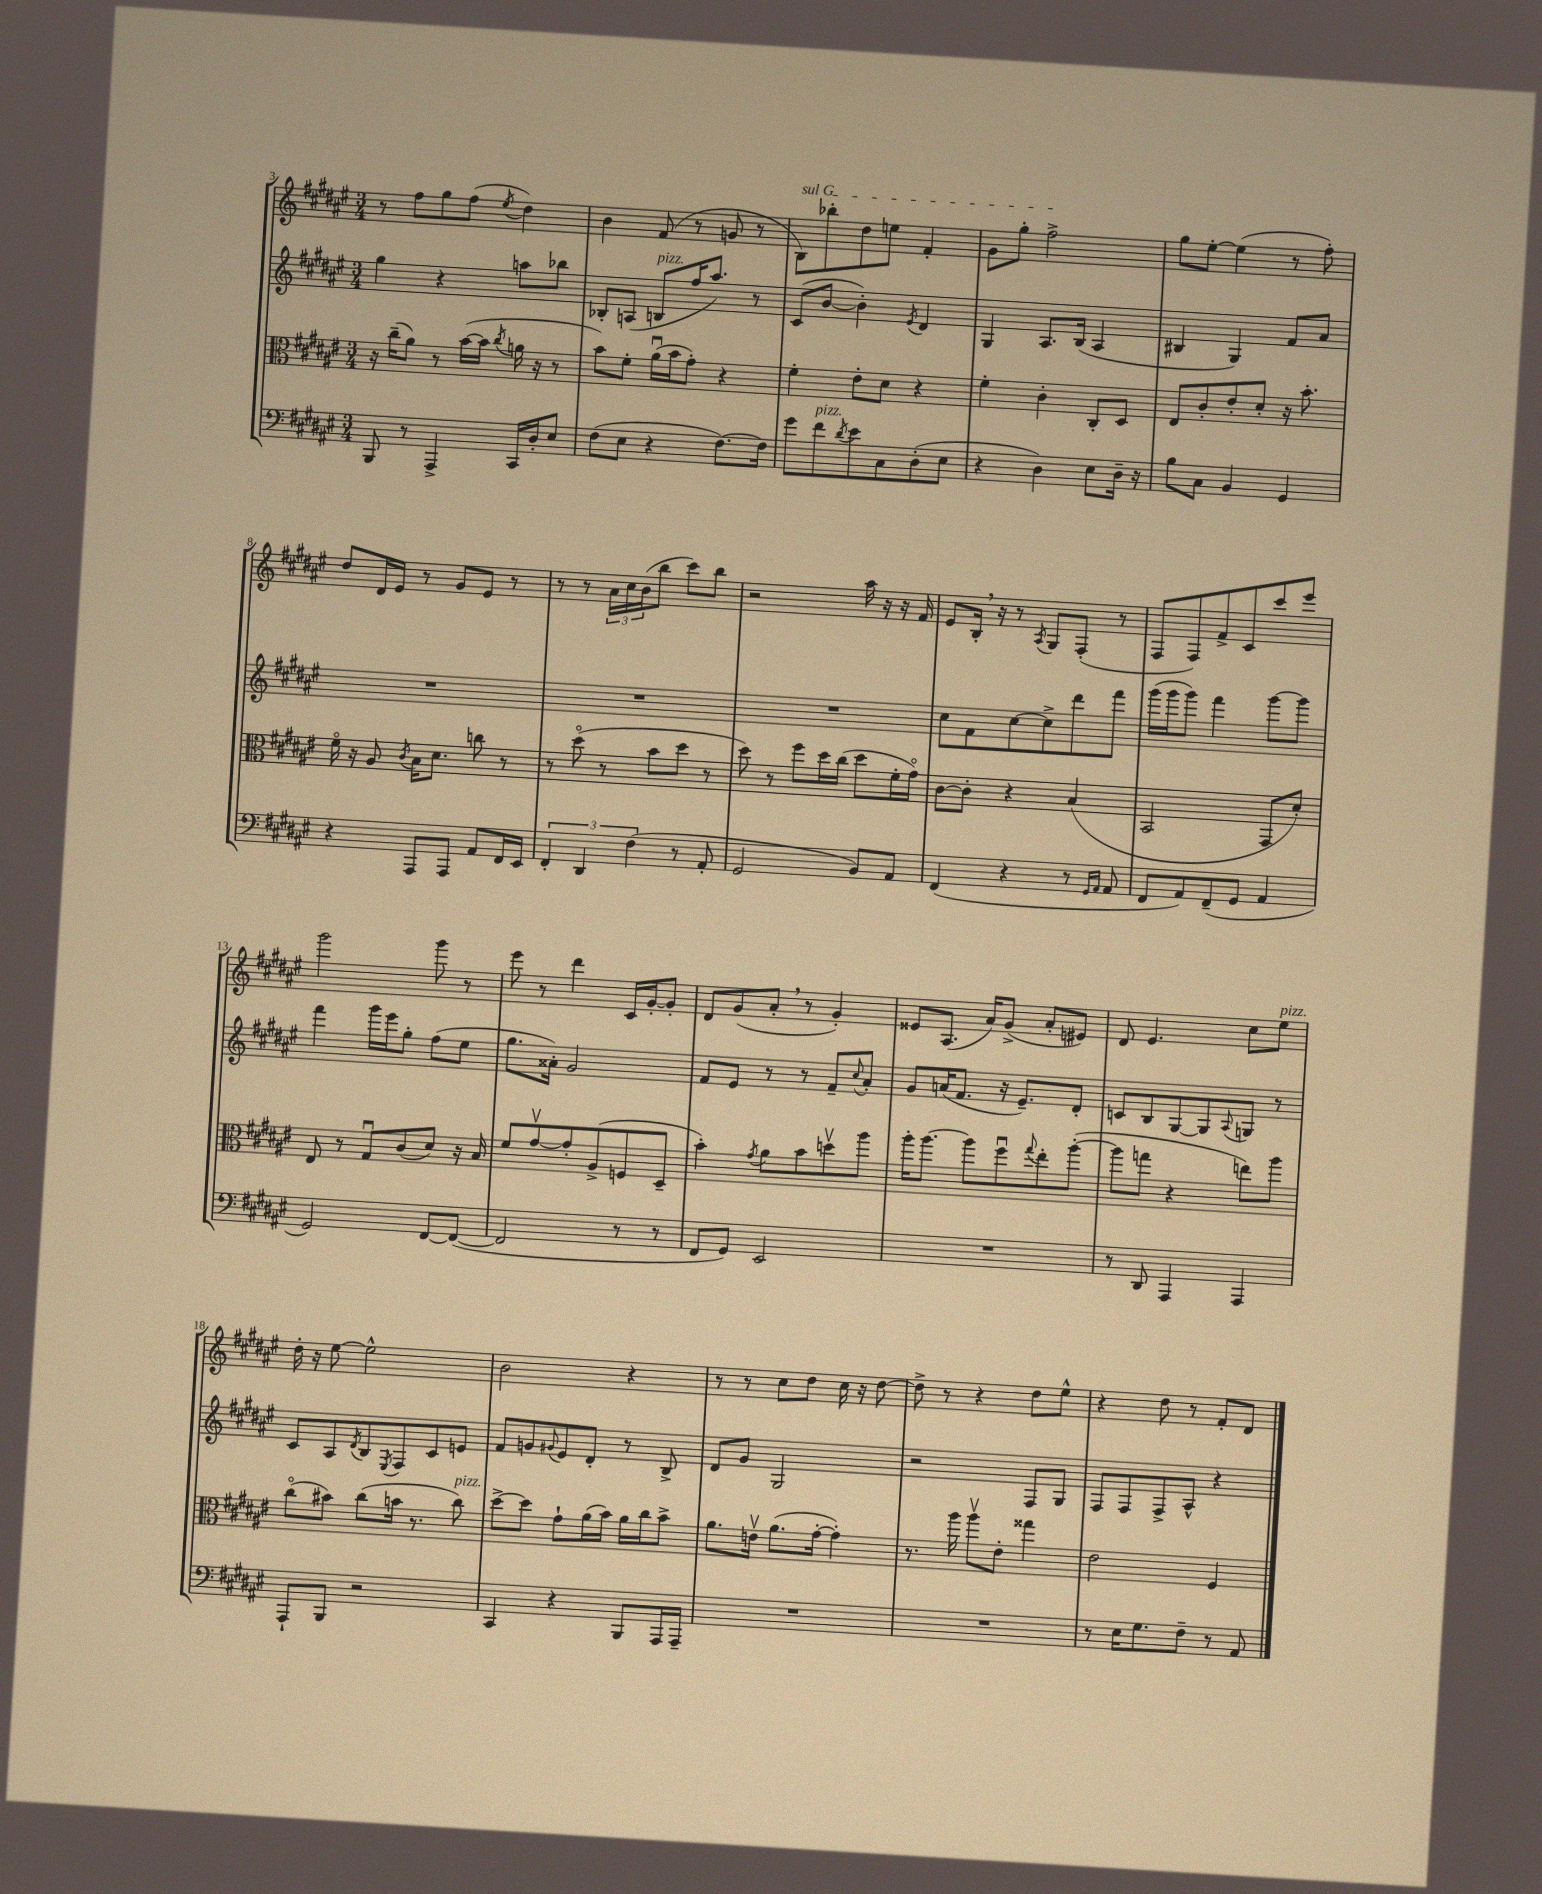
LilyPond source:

<<
\new StaffGroup <<
\new Staff = "s0" {
    \clef treble \key fis \major \numericTimeSignature \time 3/4
    r8 fis''8 gis''8 fis''8( \acciaccatura { eis''8 } dis''4) |
    b'4 fis'8( r8 g'8 r8 |
    \once \override TextSpanner.bound-details.left.text = \markup { \italic "sul G" } b8\startTextSpan) bes''8-. dis''8 e''8 fis'4-. |
    gis'8 gis''8-. fis''2->\stopTextSpan |
    gis''8 eis''8~-. eis''4( r8 fis''8-.) |
    dis''8 dis'16 eis'16 r8 gis'8 eis'8 r8 |
    r8 r8 \tuplet 3/2 { ais'16 cis''16 b'16( } b''8 cis'''8) b''8 |
    r2 ais''16 r16 r16 fis'16 |
    eis'8 b16-. \breathe r16 r8 \acciaccatura { ais8 } gis8 fis8-.( r8 |
    fis8 fis8) fis'8-> cis'8 cis'''8 eis'''8 |
    gis'''2 gis'''8 r8 |
    eis'''8 r8 dis'''4 cis'16 gis'16~-. gis'8-. |
    dis'8 gis'8( ais'8-. \breathe r8 gis'4-.) |
    eisis'8 ais8.( ais'16) gis'8->( ais'8-. eis'8) |
    dis'8 eis'4. cis''8 eis''8^\markup { \italic "pizz." } |
    dis''16-. r16 eis''8~ eis''2-^ |
    b'2 r4 |
    r8 r8 cis''8 dis''8 cis''16 r16 dis''8~ |
    dis''8-> r8 r4 dis''8 eis''8-^ |
    r4 dis''8 r8 fis'8-. dis'8 \bar "|." |
}
\new Staff = "s1" {
    \clef treble \key fis \major \numericTimeSignature \time 3/4
    gis''4 r4 a''8 bes''8 |
    bes8-. a8( b8^\markup { \italic "pizz." } fis''16 ais''8.) r8 |
    cis'8( b'8~ b'4-.) \acciaccatura { eis'8 } dis'4 |
    gis4 ais8. b16( ais4 |
    bis4 gis4) fis'8 ais'8 |
    R2. |
    R2. |
    R2. |
    cis''8 fis'8 cis''8~ cis''8-> dis'''8 fis'''8 |
    gis'''16( gis'''16 gis'''8) fis'''4 gis'''8~ gis'''8 |
    fis'''4 gis'''16 eis'''16 gis''8-. fis''8( eis''8 |
    gis''8. aisis'16-.) gis'2 |
    fis'8 eis'8 r8 r8 fis'8-- \appoggiatura { cis''8 } ais'8-. |
    gis'8 a'16( fis'8. r16 eis'8.--) dis'8-. |
    c'8 b8 gis8~ gis8 \appoggiatura { ais8 } g8 r8 |
    cis'8 ais8 \acciaccatura { dis'8 } b8 \acciaccatura { eis8 } fis8 cis'8 e'8 |
    fis'8 g'8 \appoggiatura { gis'8 } eis'8 dis'8-. r8 b8-> |
    dis'8 gis'8 gis2 |
    r2 fis8 gis8 |
    fis8 fis8 fis8-> ais8-^ r4 \bar "|." |
}
\new Staff = "s2" {
    \clef alto \key fis \major \numericTimeSignature \time 3/4
    r16 cis''16--( ais'8) r8 b'16~( b'16 \acciaccatura { cis''8 } a'16 r16 r8 |
    b'8) fis'8-. ais'16\downbow( b'16 gis'8-.) r4 |
    fis'4-. eis'8-. dis'8 r4 |
    fis'4-. cis'4-. cis8-. dis8 |
    eis8 cis'8-. eis'8-. dis'8-. r16 b'8.-. |
    fis'16\flageolet r16 ais8 \acciaccatura { cis'8 } b16 dis'8. c''8 r8 |
    r8 dis''8\flageolet( r8 b'8 dis''8 r8 |
    dis''8) r8 fis''8 dis''16 cis''16( dis''8 fis'16-. gis'16\flageolet) |
    cis'8~ cis'8-. r4 b4( |
    b,2 gis,8 dis'8-.) |
    eis8 r8 gis8\downbow cis'8( dis'8) r16 b16 |
    fis'8 gis'8~\upbow gis'8-. ais8->( f8 dis8-- |
    b'4-.) \acciaccatura { gis'8 } ais'8 b'8 d''8\upbow ais''8 |
    ais''16-. ais''8.~ ais''8 fis''8\downbow \appoggiatura { gis''8 } eis''8-. ais''8~-.( |
    ais''8 g''8 r4 e''8) ais''8 |
    cis''8\flageolet( bis'8) cis''8( b'16 r8. cis''8^\markup { \italic "pizz." }) |
    dis''8~-> dis''8 gis'8-! ais'16( b'16) ais'16 cis''16 b'8-> |
    ais'8. e'16\upbow ais'8.( gis'16~-. gis'4-.) |
    r8. ais''16 ais''8\upbow eis'8-. gisis''4 |
    eis'2 fis4 \bar "|." |
}
\new Staff = "s3" {
    \clef bass \key fis \major \numericTimeSignature \time 3/4
    b,,8 r8 ais,,4-> cis,16 dis16-. eis8 |
    fis8( eis8 r4 fis8.~) fis16 |
    gis'8 fis'8^\markup { \italic "pizz." } \acciaccatura { dis'8 } eis'8 cis8 dis8-.( eis8 |
    r4 dis4) eis8 dis16-- r16 |
    b8 cis8 b,4 gis,4 |
    r4 ais,,8 ais,,8 ais,8 fis,16 eis,16 |
    \tuplet 3/2 { fis,4-. dis,4 fis4( } r8 ais,8-. |
    gis,2 b,8) ais,8 |
    fis,4( r4 r8 \grace { gis,16 ais,16 } ais,8 |
    fis,8 ais,8) fis,8--( gis,8 ais,4 |
    gis,2) fis,8~ fis,8~( |
    fis,2 r8 r8 |
    fis,8 gis,8) eis,2 |
    R2. |
    r8 dis,8 ais,,4 ais,,4 |
    ais,,8-! b,,8 r2 |
    cis,4 r4 b,,8 ais,,16 ais,,16-- |
    R2. |
    R2. |
    r8 eis16 gis8. fis8-- r8 ais,8 \bar "|." |
}
>>
>>
\layout { \context { \Score currentBarNumber = #3 } }
